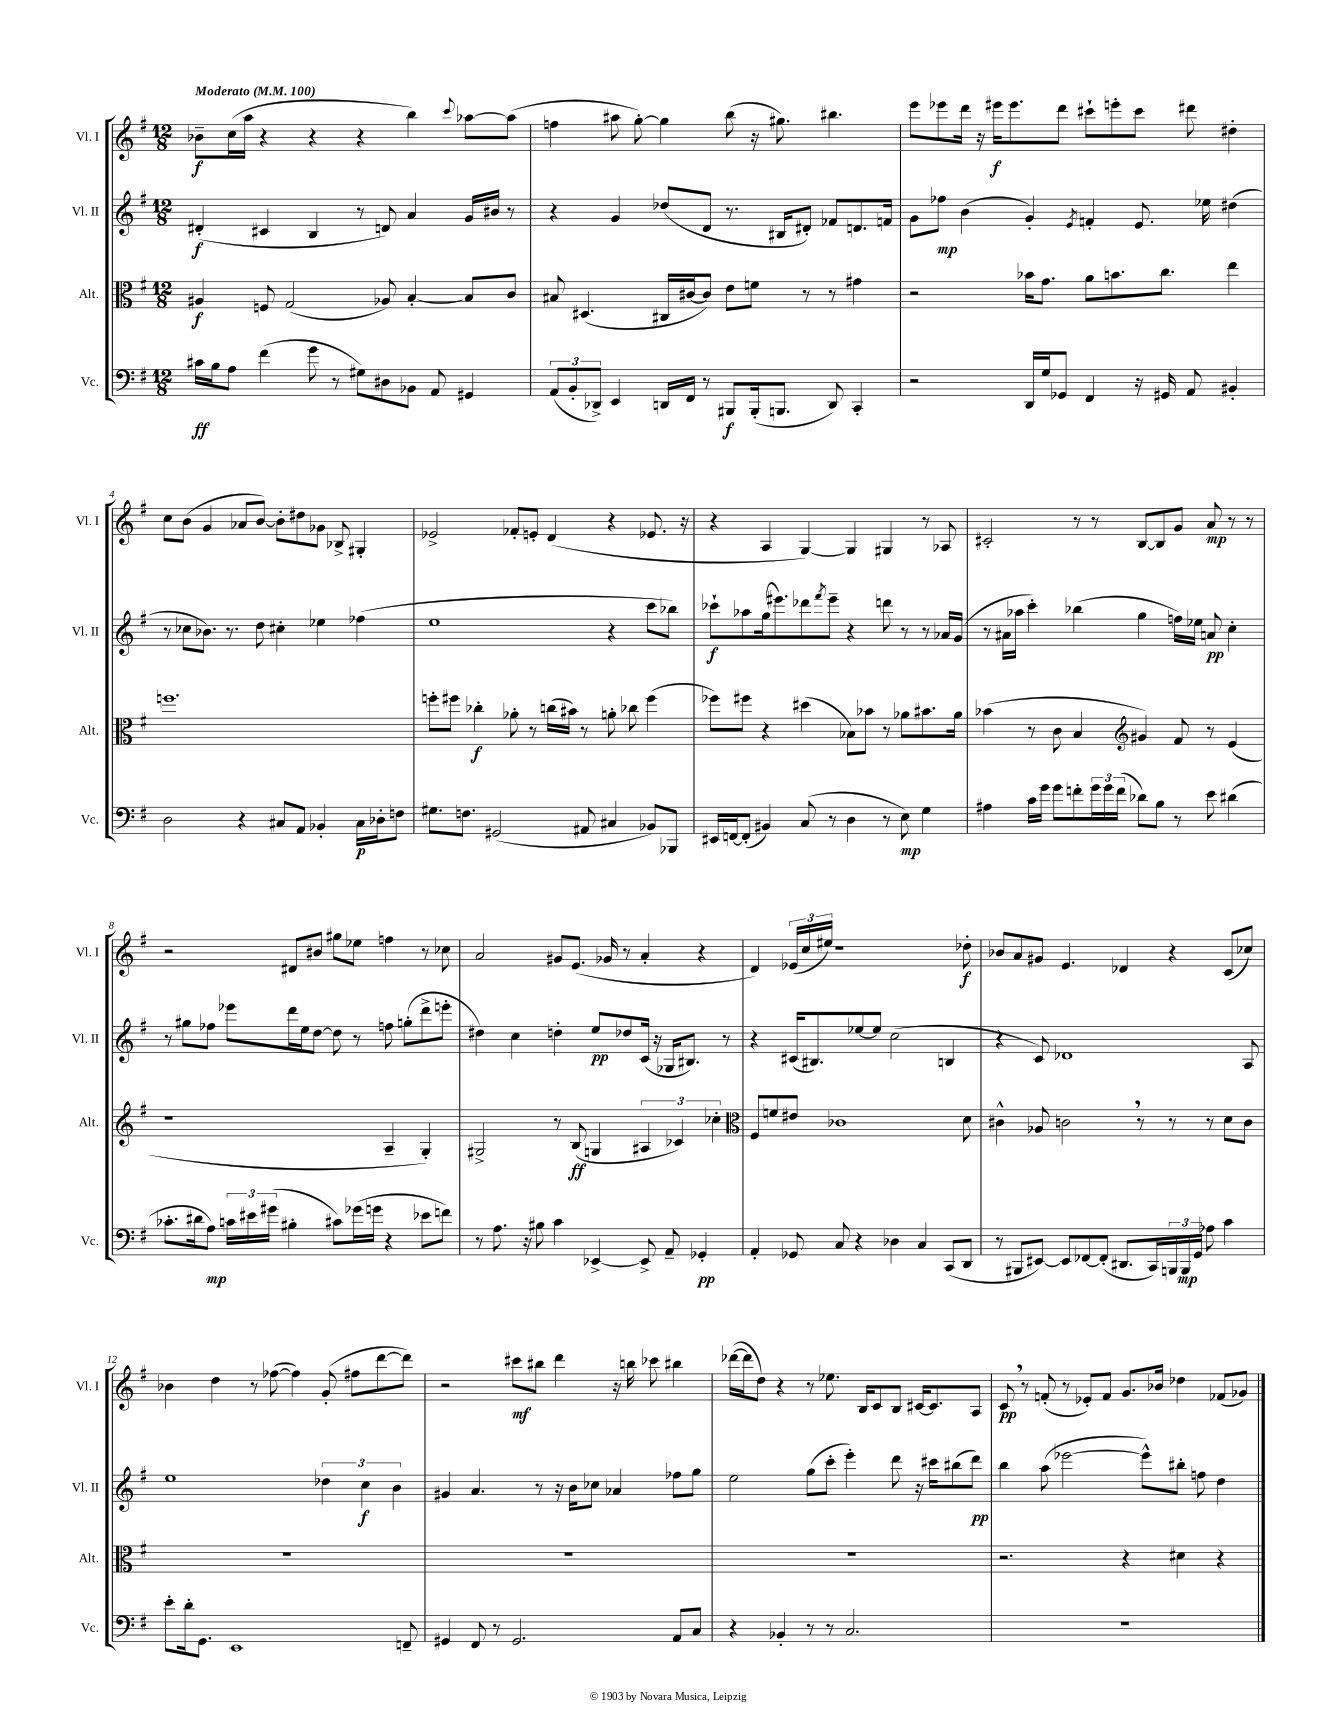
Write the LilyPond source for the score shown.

<<
\new StaffGroup <<
\new Staff = "s0" \with { instrumentName = "Vl. I" shortInstrumentName = "Vl. I" } {
    \clef treble \key g \major \numericTimeSignature \time 12/8 \tempo "Moderato" 4 = 100
    bes'8--\f c''16( a''16 r4 r4 r4 b''4) \appoggiatura { c'''8 } aes''8~ aes''8( |
    f''4 ais''8 g''8~-.) g''4 b''8( r16 gis''8.) bis''4. |
    e'''8 ees'''8 d'''16 r16 eis'''16\f eis'''8. d'''8 cis'''8-! e'''8-. cis'''8 dis'''8 dis''4-. |
    c''8 b'8( g'4 aes'8 b'8~) b'8-. dis''8 ges'8 bes8-> gis4-. |
    ees'2-> fes'8-. e'8-. d'4( r4 ees'8. r16 |
    r4 a4 g4~) g4 gis4 r8 aes8 |
    cis'2-. r8 r8 b8~ b8 g'8 a'8\mp r8 r8 |
    r2 dis'8 bis'8 gis''8 ees''8 f''4 r8 ces''8 |
    a'2 gis'8 e'8.( ges'16 r8 a'4-. r4 |
    d'4) \tuplet 3/2 { ees'16( c''16 eis''16) } r1 des''8-.\f |
    bes'8 a'8 gis'8 e'4. des'4 r4 c'8( ces''8) |
    bes'4 d''4 r8 fes''8~( fes''4) g'8-.( fis''8 d'''8~ d'''8) |
    r2 cis'''8\mf bis''8 d'''4 r16 b''16 ces'''8 bis''4 |
    des'''16~( des'''16 d''8) r4 r8 ees''8. b16 c'8 b8 cis'16~ cis'8. a8 |
    c'8\pp \breathe r8 f'8-.( r8 ees'8-.) f'8 g'8. bes'16 des''4 fes'8( ges'8) \bar "|." |
}
\new Staff = "s1" \with { instrumentName = "Vl. II" shortInstrumentName = "Vl. II" } {
    \clef treble \key g \major \numericTimeSignature \time 12/8
    dis'4-.\f( cis'4 b4 r8 d'8) a'4 g'16 bis'16 r8 |
    r4 g'4 des''8( d'8 r8. bis16 dis'8-.) fes'8 d'8. f'16 |
    g'8 fes''8\mp b'4( g'4-.) \acciaccatura { e'8 } f'4-. e'8. ees''16 dis''4( |
    r8 ces''8 bes'8.) r8. d''8 cis''4-. ees''4 fes''4( |
    e''1 r4 c'''8 bes''8) |
    ces'''8-!\f aes''8 g''16( eis'''8.) des'''8 \acciaccatura { fis'''8 } eis'''8-- r4 d'''8 r8 r8 aes'16 g'16( |
    r8 ais'16 aes''16 c'''4-.) bes''4( g''4 f''16) ees''16 a'8\pp c''4-. |
    r8 gis''8 fes''8 ees'''8 d'''16 e''16 d''8~ d''8 r8 f''8 g''8-.( d'''8-> e'''8-. |
    dis''4) c''4 d''4-. e''8\pp des''8 c'16( r16 ges16 bis8.) r8 |
    r4 cis'16( bis8.) ees''8~ ees''8 c''2( b4 |
    r4 c'8) des'1 a8 |
    e''1 \tuplet 3/2 { des''4 c''4\f b'4 } |
    gis'4 a'4. r8 r16 b'16 ces''8 aes'4 fes''8 g''8 |
    e''2 g''8( c'''8-. e'''4-.) d'''8 r16 cis'''16 bis''8( d'''8\pp) |
    b''4 a''8( ees'''2~ ees'''8-^) bis''8-. f''8 d''4 \bar "|." |
}
\new Staff = "s2" \with { instrumentName = "Alt." shortInstrumentName = "Alt." } {
    \clef alto \key g \major \numericTimeSignature \time 12/8
    ais4\f f8 g2( aes8) b4~-. b8 c'8 |
    bis8 dis4.( cis16 cis'16~ cis'8) e'8 f'8 r8 r8 gis'4 |
    r2 bes'16 g'8. a'8 b'8. c''8. e''4 |
    f''1. |
    f''8-. fis''8 ces''4-.\f aes'8-. r8 c''16( bis'16) r8 a'8-. ces''8 fis''4( |
    fes''8) fis''8 r4 dis''4( bes8) bes'8 r8 aes'8 bis'8. aes'16 |
    bes'4( r8 c'8 b4 \clef treble gis'4) fis'8 r8 e'4( |
    r1 a4-- g4-.) |
    gis2-> r8 b8\ff( g4 \tuplet 3/2 { ais4 ces'4) ces''4-. } |
    \clef alto fis8 f'8 eis'8 ces'1 d'8 |
    cis'4-^ aes8 c'2 \breathe r8 r8 r8 d'8 c'8 |
    R1. |
    R1. |
    R1. |
    r2. r4 dis'4 r4 \bar "|." |
}
\new Staff = "s3" \with { instrumentName = "Vc." shortInstrumentName = "Vc." } {
    \clef bass \key g \major \numericTimeSignature \time 12/8
    cis'16\ff b16 a8 fis'4( g'8 r8 gis8) dis8 bes,8 a,8 gis,4 |
    \tuplet 3/2 { a,8( b,8-. des,8->) } e,4 d,16 fis,16 r8 bis,,8\f bis,,16-.( b,,8. d,8) c,4-. |
    r2 d,16 g16 ges,8 fis,4 r16 gis,16 a,8 bis,4-. |
    d2 r4 cis8 a,8 bes,4-. cis16\p des16-. f8 |
    gis8. f8. gis,2( ais,8 cis4 bes,8) bes,,8 |
    eis,16 f,16~ f,8-.( bis,4) c8( r8 d4 r8 e8\mp) g4 |
    ais4 c'16 g'16 g'8 f'8-. \tuplet 3/2 { g'16 g'16 f'16( } des'8) b8 r8 e'8 dis'4( |
    ces'8.-. dis'16 a8\mp) \tuplet 3/2 { c'16 eis'16 gis'16( } bis4-. cis'8) ges'16( g'16 r4 ees'8 f'8) |
    r8 a8. r16 bis8 c'4 ees,4~-> ees,8-> a,8-- ges,4-.\pp |
    a,4-. ges,8 c8 r4 des4 c4 c,8( d,8 |
    r8 bis,,8 eis,8~) eis,8 fes,8~ fes,8-.( dis,8. c,16) \tuplet 3/2 { b,,16 b,,16\mp g,16 } aes8 c'4 |
    e'8-. d'16-. g,8. e,1 f,8-- |
    gis,4 fis,8 r8 gis,2. a,8 c8 |
    r4 bes,4-. r8 r8 c2. |
    R1. \bar "|." |
}
>>
>>
